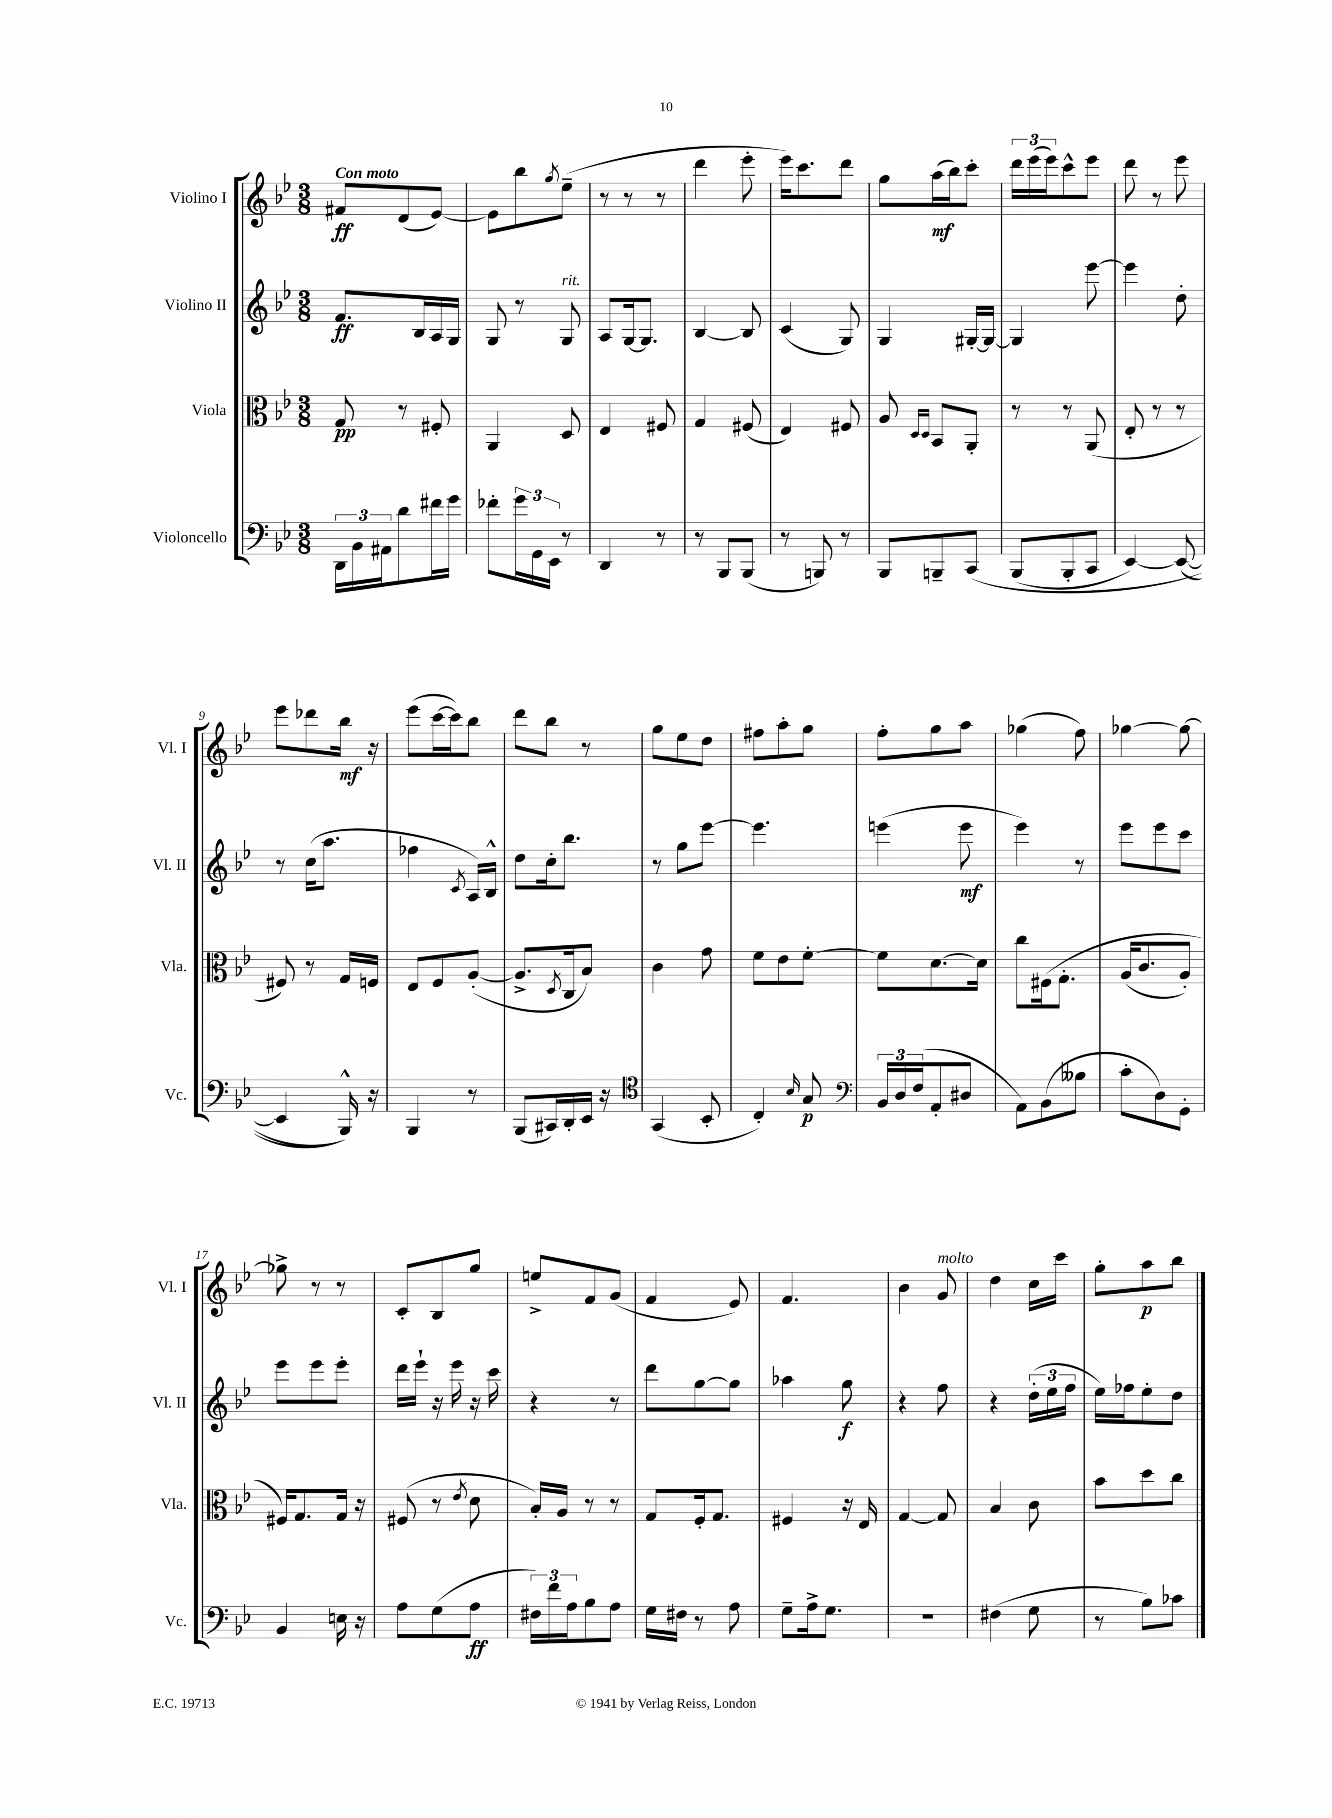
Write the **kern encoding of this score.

**kern	**kern	**kern	**kern
*staff4	*staff3	*staff2	*staff1
*clefF4	*clefC3	*clefG2	*clefG2
*k[b-e-]	*k[b-e-]	*k[b-e-]	*k[b-e-]
*M3/8	*M3/8	*M3/8	*M3/8
24DD\LL	8G/	8.f/L	8f#/L
24BB-\	.	.	.
24AA#\J	.	.	.
8d\	8r	.	(8d/
.	.	16B-/L	.
16f#\L	8F#'/	16A/	[8e-/J)
16g\JJ	.	16G/JJ	.
=	=	=	=
8f-'\L	4AA/	8G/	8e-\]L
24g\L	.	8r	8bb-\
24GG\	.	.	.
24EE-\JJ	.	.	.
.	.	.	8qgg/
8r	8D/	8G/	(8ee-~\J
=	=	=	=
4DD/	4E-/	8A/L	8r
.	.	[16G/k	8r
.	.	8.G/]J	.
8r	8F#/	.	8r
=	=	=	=
8r	4G/	[4B-/	4ddd\
8BBB-/L	.	.	.
(8BBB-/J	(8F#/	8B-/]	8eee-'\
=	=	=	=
8r	4E-/)	(4c/	16eee-\LK)
.	.	.	8.ccc\
8BBB/)	.	.	.
8r	8F#/	8G/)	8ddd\J
=	=	=	=
8BBB-/L	8A/	4G/	8gg\L
.	16qqD/LL	.	.
.	16qqD/JJ	.	.
8BBB~/	8BB-/L	.	(16aa\L
.	.	.	16bb-\J)
&(8CC/J	8AA'/J	[16G#'/LL	8ccc'\J
.	.	16G#/_JJ	.
=	=	=	=
(8BBB-/L	8r	4G#/]	24ddd\LL
.	.	.	(24eee-\
.	.	.	24eee-\J)
8BBB-'/	8r	.	8ccc^^\
8CC/J	(8AA/	[8eee-\	8eee-\J
=	=	=	=
[4EE-/)	8E-'/	4eee-\]	8ddd\
.	8r	.	8r
(8EE-/_	8r	8dd'\	8eee-\
=	=	=	=
4EE-/]	8F#/)	8r	8eee-\L
.	8r	(16cc\LK	8ddd-\
.	.	8.aa\J	.
16BBB-^^/)&)	16G/LL	.	16bb-\Jk
16r	16F/JJ	.	16r
=	=	=	=
4BBB-/	8E-/L	4ff-\	(8eee-\L
.	8F/	.	[16ccc\L
.	.	.	16ccc\]J)
.	.	8qc/	.
8r	([8A'/J	16A/LL)	8bb-\J
.	.	16B-^^/JJ	.
=	=	=	=
(8BBB-/L	8.A^/]L	8dd\L	8ddd\L
16CC#/L)	.	16cc'\k	8bb-\J
.	8qD/	.	.
16DD'/	16C/k	8.bb-\J	.
16EE-/JJ	8B-/J)	.	8r
16r	.	.	.
=	=	=	=
*clefC4	*	*	*
(4GG/	4c\	8r	8gg\L
.	.	8gg\L	8ee-\
8BB-'/	8g\	[8eee-\J	8dd\J
=	=	=	=
4C'/)	8f\L	4.eee-\]	8ff#\L
.	8e-\	.	8aa'\
16qqB-/	.	.	.
8G/	[8f'\J	.	8gg\J
=	=	=	=
*clefF4	*	*	*
24BB-/LL	8f\]L	(4eee\	8ff'\L
24D/	.	.	.
(24F/J	.	.	.
8AA'/	[8.d\	.	8gg\
8D#/J	.	8eee\	8aa\J
.	16d\]Jk	.	.
=	=	=	=
8AA\L)	8cc\L	4eee-\)	(4gg-\
(8BB-\	&(16F#\k	.	.
.	8.G'\J	.	.
8B--\J	.	8r	8ff\)
=	=	=	=
8c'\L	(16A/LK	8eee-\L	[4gg-\
.	8.c/	.	.
8D\)	.	8eee-\	.
8GG'\J	8A'/J)	8ccc\J	8gg-\_
=	=	=	=
4BB-/	16F#/LK&)	8eee-\L	8gg-^\]
.	8.G/	.	.
.	.	8eee-\	8r
16E\	16G/Jk	8eee-'\J	8r
16r	16r	.	.
=	=	=	=
8A\L	(8F#/	16ddd\LL	8c'/L
.	.	16eee-`\JJ	.
(8G\	8r	16r	8B-/
.	.	16eee-\	.
.	8qe-/	.	.
8A\J	8d\	16r	8gg/J
.	.	16ccc\	.
=	=	=	=
24F#\LL)	16B-'/LL)	4r	8ee^/L
24f\	.	.	.
.	16A/JJ	.	.
24A\J	.	.	.
8B-\	8r	.	8f/
8A\J	8r	8r	(8g/J
=	=	=	=
16G\LL	8G/L	8ddd\L	4f/
16F#\JJ	.	.	.
8r	16F'/k	[8gg\	.
.	8.G/J	.	.
8A\	.	8gg\]J	8e-/)
=	=	=	=
8G~\L	4F#/	4aa-\	4.f/
16A^\k	.	.	.
8.G\J	.	.	.
.	16r	8gg\	.
.	16E-/	.	.
=	=	=	=
4.r	[4G/	4r	4b-\
.	8G/]	8ff\	8g/
=	=	=	=
(4F#\	4B-/	4r	4dd\
8G\	8c\	(24dd'\LL	16cc\LL
.	.	24ee-\	.
.	.	.	16ccc\JJ
.	.	24ff\JJ	.
=	=	=	=
8r	8b-\L	16ee-\LL)	8gg'\L
.	.	16ff-\J	.
8B-\L)	8dd\	8ee-'\	8aa\
8c-\J	8cc\J	8dd\J	8bb-\J
==	==	==	==
*-	*-	*-	*-
